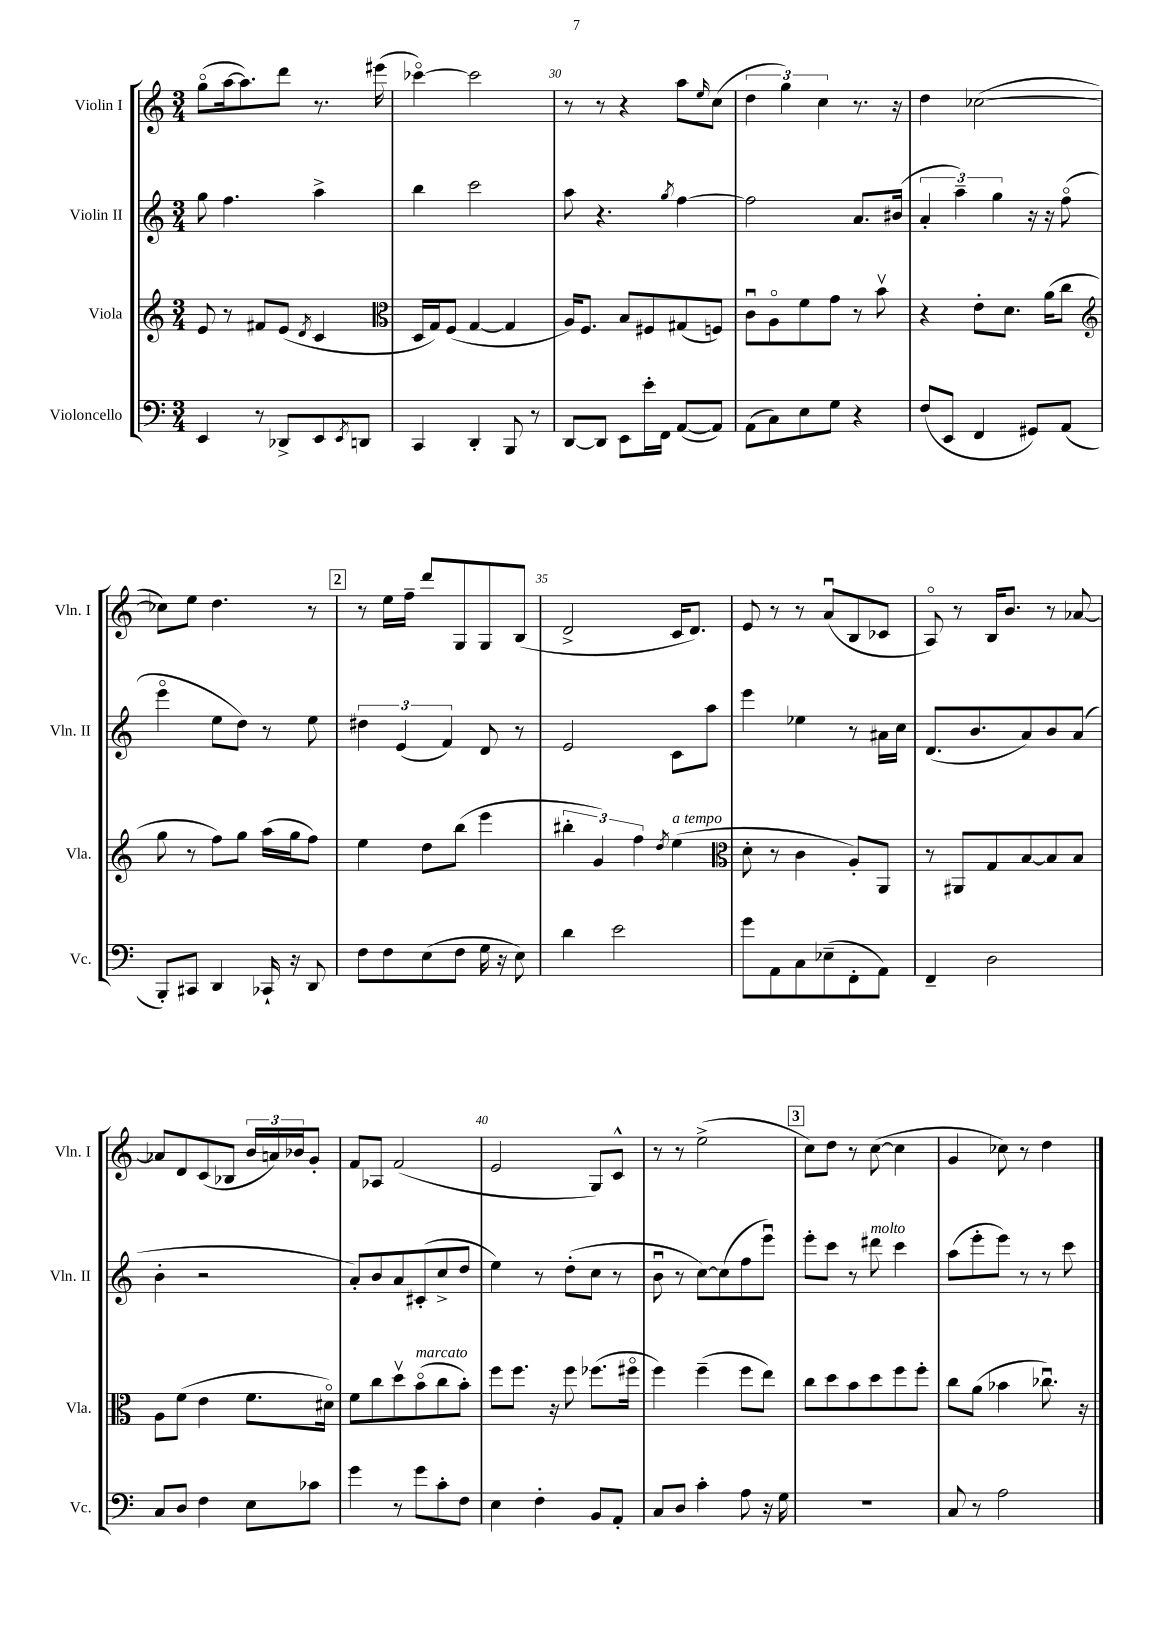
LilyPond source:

<<
\new StaffGroup <<
\new Staff = "s0" \with { instrumentName = "Violin I" shortInstrumentName = "Vln. I" } {
    \clef treble \key c \major \numericTimeSignature \time 3/4
    g''8\flageolet( a''16~ a''8.) d'''8 r8. eis'''16( |
    ces'''4~\flageolet) ces'''2 |
    r8 r8 r4 a''8 \grace { e''16 } c''8( |
    \tuplet 3/2 { d''4 g''4) c''4 } r8. r16 |
    d''4 ces''2~( |
    ces''8) e''8 d''4. r8 |
    \mark \markup { \box "2" } r8 e''16 f''16-- d'''8 g8 g8 b8( |
    d'2-> c'16 d'8.) |
    e'8 r8 r8 a'8\downbow( b8 ces'8 |
    a8\flageolet) r8 b16 b'8. r8 aes'8~ |
    aes'8 d'8 c'8( bes8 \tuplet 3/2 { b'16 a'16) bes'16 } g'8-. |
    f'8 aes8 f'2( |
    e'2 g8) c'8-^ |
    r8 r8 e''2->( |
    \mark \markup { \box "3" } c''8) d''8 r8 c''8~( c''4 |
    g'4 ces''8) r8 d''4 \bar "|." |
}
\new Staff = "s1" \with { instrumentName = "Violin II" shortInstrumentName = "Vln. II" } {
    \clef treble \key c \major \numericTimeSignature \time 3/4
    g''8 f''4. a''4-> |
    b''4 c'''2 |
    a''8 r4. \acciaccatura { g''8 } f''4~ |
    f''2 a'8. bis'16( |
    \tuplet 3/2 { a'4-. a''4--) g''4 } r16 r16 f''8\flageolet( |
    e'''4\flageolet e''8 d''8) r8 e''8 |
    \mark \markup { \box "2" } \tuplet 3/2 { dis''4 e'4( f'4) } d'8 r8 |
    e'2 c'8 a''8 |
    e'''4 ees''4 r8 ais'16 c''16 |
    d'8.( b'8. a'8) b'8 a'8( |
    b'4-. r2 |
    a'8-.) b'8 a'8 cis'8-.( c''8-> d''8 |
    e''4) r8 d''8-.( c''8 r8 |
    b'8\downbow r8 c''8~) c''8( f''8 e'''8\downbow) |
    \mark \markup { \box "3" } e'''8-. c'''8 r8 dis'''8^\markup { \italic "molto" } c'''4 |
    a''8( e'''8-. e'''8) r8 r8 c'''8 \bar "|." |
}
\new Staff = "s2" \with { instrumentName = "Viola" shortInstrumentName = "Vla." } {
    \clef treble \key c \major \numericTimeSignature \time 3/4
    e'8 r8 fis'8 e'8( \acciaccatura { d'8 } c'4 |
    \clef alto d16 g16) f8( g4~ g4 |
    a16) f8. b8 fis8 gis8( f8) |
    c'8\downbow a8\flageolet f'8 g'8 r8 b'8\upbow |
    r4 e'8-. d'8. a'16( c''8 |
    \clef treble g''8 r8 f''8) g''8 a''16( g''16 f''8) |
    \mark \markup { \box "2" } e''4 d''8 b''8( e'''4 |
    \tuplet 3/2 { bis''4-. g'4) f''4 } \acciaccatura { d''8 } e''4^\markup { \italic "a tempo" }( |
    \clef alto d'8-. r8 c'4 a8-.) a,8 |
    r8 ais,8 g8 b8~ b8 b8 |
    a8 f'8( e'4 f'8. dis'16\flageolet) |
    f'8 c''8 d''8\upbow b'8\flageolet^\markup { \italic "marcato" }( c''8 b'8-.) |
    f''8 f''8. r16 f''8 fes''8.( fis''16\flageolet |
    f''4) f''4--( f''8 e''8) |
    \mark \markup { \box "3" } c''8 d''8 b'8 d''8 f''8 f''8-. |
    c''8 a'8( bes'4 ces''8.\downbow) r16 \bar "|." |
}
\new Staff = "s3" \with { instrumentName = "Violoncello" shortInstrumentName = "Vc." } {
    \clef bass \key c \major \numericTimeSignature \time 3/4
    e,4 r8 des,8-> e,8 \acciaccatura { e,8 } d,8 |
    c,4 d,4-. b,,8 r8 |
    d,8~ d,8 e,8 e'16-. f,16 a,8~( a,8) |
    a,8( c8) e8 g8 r4 |
    f8( e,8 f,4 gis,8) a,8( |
    b,,8-.) cis,8 d,4 ces,16-! r16 d,8 |
    \mark \markup { \box "2" } f8 f8 e8( f8 g16 r16 e8) |
    d'4 e'2 |
    g'8 a,8 c8 ees8--( f,8-. a,8) |
    f,4-- d2 |
    c8 d8 f4 e8 ces'8 |
    g'4 r8 g'8 c'8-. f8 |
    e4 f4-. b,8 a,8-. |
    c8 d8 c'4-. a8 r16 g16 |
    \mark \markup { \box "3" } R2. |
    c8 r8 a2 \bar "|." |
}
>>
>>
\layout { \context { \Score currentBarNumber = #28 \override BarNumber.break-visibility = ##(#f #t #t) barNumberVisibility = #(every-nth-bar-number-visible 5) } }
